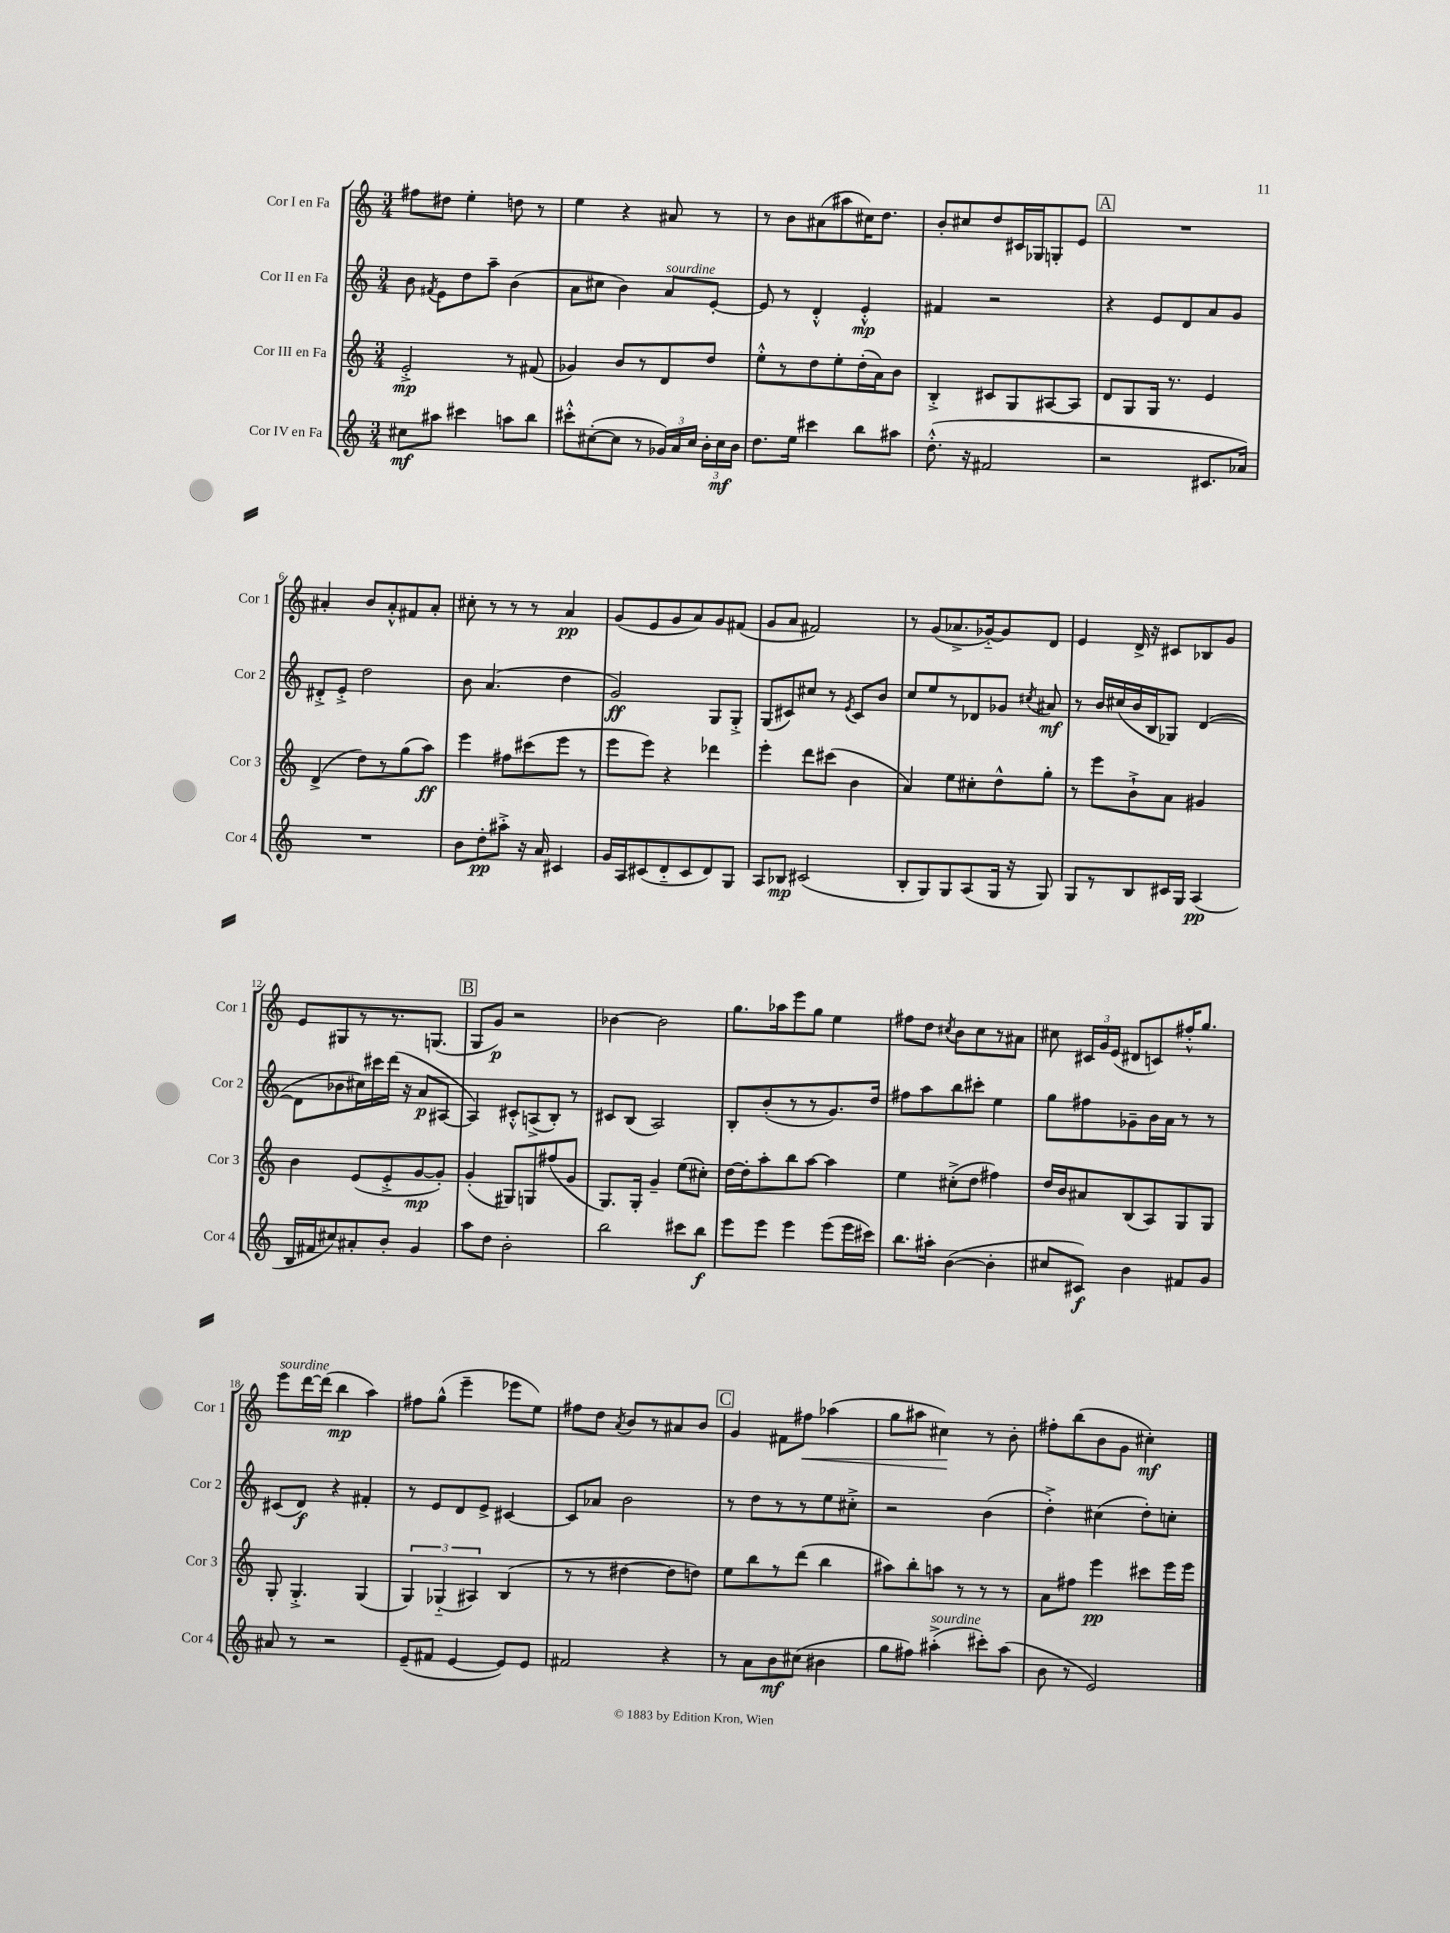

**kern	**dynam	**kern	**dynam	**kern	**dynam	**kern	**dynam
*part4	*part4	*part3	*part3	*part2	*part2	*part1	*part1
*staff4	*staff4	*staff3	*staff3	*staff2	*staff2	*staff1	*staff1
*I"Cor IV en Fa	*	*I"Cor III en Fa	*	*I"Cor II en Fa	*	*I"Cor I en Fa	*
*I'Cor 4	*	*I'Cor 3	*	*I'Cor 2	*	*I'Cor 1	*
*clefG2	*	*clefG2	*	*clefG2	*	*clefG2	*
*k[]	*	*k[]	*	*k[]	*	*k[]	*
*M3/4	*	*M3/4	*	*M3/4	*	*M3/4	*
=1	=1	=1	=1	=1	=1	=1	=1
8cc#X\L	mf	2e'^/	mp	8b\	.	8ff#X\L	.
.	.	.	.	8qf#X/	.	.	.
8aa#X\J	.	.	.	8e\L	.	8dd#X\J	.
4ccc#X\	.	.	.	8dd\	.	4ee'\	.
.	.	.	.	8aa~\J	.	.	.
8aan\L	.	8r	.	(4b\	.	8ddn\	.
8bb\J	.	(8f#X/	.	.	.	8r	.
=2	=2	=2	=2	=2	=2	=2	=2
8ccc#X'^^\L	.	4g-X/)	.	8a\L	.	4ee\	.
([8cc#X'\	.	.	.	8cc#X\J	.	.	.
8cc#\J]	.	8b/L	.	4b\)	.	4r	.
8r	.	8r	.	.	.	.	.
!	!	!	!	!LO:TX:a:i:t=sourdine	!	!	!
24g-X/LL)	.	8d/	.	8a/L	.	8a#X/	.
24a/	.	.	.	.	.	.	.
24cc#/JJ	.	.	.	.	.	.	.
24b'\LL	.	8dd/J	.	[8e'/J	.	8r	.
24cc#\	mf	.	.	.	.	.	.
24b\JJ	.	.	.	.	.	.	.
=3	=3	=3	=3	=3	=3	=3	=3
8.dd\L	.	8ee'^^\L	.	8e/]	.	8r	.
.	.	8r	.	8r	.	8b\L	.
16ee\Jk	.	.	.	.	.	.	.
4ccc#X\	.	8dd\	.	4d'^^/	.	(8a#X\	.
.	.	8ee'\	.	.	.	8aa#X\	.
8bb\L	.	(16dd'\L	.	4e'^^/	mp	16cc#X\K)	.
.	.	16a\J)	.	.	.	8.dd\J	.
8aa#X\J	.	8b\J	.	.	.	.	.
=4	=4	=4	=4	=4	=4	=4	=4
(8.dd'^^\	.	4B'^/	.	4f#X/	.	8b'/L	.
.	.	.	.	.	.	8cc#X/	.
16r	.	.	.	.	.	.	.
2f#X/	.	8c#X/L	.	2r	.	8dd/	.
.	.	8G/	.	.	.	16c#X/L	.
.	.	.	.	.	.	16G-X/J	.
.	.	[8A#X/	.	.	.	8Gn'/	.
.	.	8A#/J]	.	.	.	8e/J	.
!!LO:REH:place=s1:t=A
=5	=5	=5	=5	=5	=5	=5	=5
2r	.	8d/L	.	4r	.	2.r	.
.	.	8G/	.	.	.	.	.
.	.	16G/Jk	.	8e/L	.	.	.
.	.	8.r	.	.	.	.	.
.	.	.	.	8d/	.	.	.
8.c#X/L	.	4e/	.	8a/	.	.	.
.	.	.	.	8g/J	.	.	.
16a-X/Jk)	.	.	.	.	.	.	.
!!LO:LB:g=z
=6	=6	=6	=6	=6	=6	=6	=6
2.r	.	(4d^/	.	8d#X'^/L	.	4a#X'/	.
.	.	.	.	8e'^/J	.	.	.
.	.	8dd\L)	.	2dd\	.	8b/L	.
.	.	8r	.	.	.	8a#'^^/	.
.	.	(8gg\	.	.	.	8f#X/	.
.	.	8aa\J)	ff	.	.	8a#'/J	.
=7	=7	=7	=7	=7	=7	=7	=7
8b\L	.	4eee\	.	8b\	.	8cc#X'\	.
8dd'\	pp	.	.	(4.a/	.	8r	.
8aa#X'^\J	.	8ff#X\L	.	.	.	8r	.
16r	.	(8ccc#X\	.	.	.	8r	.
16a/	.	.	.	.	.	.	.
4c#X/	.	8eee\J	.	4dd\	.	4a/	pp
.	.	8r	.	.	.	.	.
=8	=8	=8	=8	=8	=8	=8	=8
16g/LL	.	8eee\L	.	2g/)	ff	(8g/L	.
16A/J	.	.	.	.	.	.	.
(8c#X/	.	8eee\J)	.	.	.	8e/	.
8d/	.	4r	.	.	.	8g/	.
8c#/	.	.	.	.	.	8a/)	.
8d/)	.	4ddd-X\	.	8G/L	.	8g/	.
8G/J	.	.	.	8G'^/J	.	(8f#X/J	.
=9	=9	=9	=9	=9	=9	=9	=9
8A/L	.	4eee'\	.	(8G/L	.	8g/L	.
8B-X/J	mp	.	.	8c#X/)	.	8a/J	.
(2c#X/	.	8ddd\L	.	8cc#X/J	.	2f#X/)	.
.	.	(8ccc#X\J	.	8r	.	.	.
.	.	.	.	8qe/	.	.	.
.	.	4b\	.	8c#/L	.	.	.
.	.	.	.	8b/J	.	.	.
=10	=10	=10	=10	=10	=10	=10	=10
8B'/L	.	4a/)	.	8cc/L	.	8r	.
8G/)	.	.	.	8ee/	.	(8g/L	.
8G/	.	8ee\L	.	8r	.	8.a-X^/	.
(8A/	.	8cc#X'\	.	8d-X/	.	.	.
.	.	.	.	.	.	[16g-X/k)	.
16G/Jk	.	8dd^^\	.	8g-X/J	.	8g-/]	.
16r	.	.	.	.	.	.	.
.	.	.	.	8qcc#X/	.	.	.
8G/)	.	8gg'\J	.	8a#X/	mf	8d/J	.
=11	=11	=11	=11	=11	=11	=11	=11
8G/L	.	8r	.	8r	.	4e/	.
8r	.	8eee\L	.	16b/LL	.	.	.
.	.	.	.	(16cc#X/	.	.	.
8B/	.	8b`^\	.	16b/	.	16d^/	.
.	.	.	.	16B/J	.	16r	.
16c#X/L	.	8a\J	.	8G-X/J)	.	8c#X/L	.
16G/JJ	.	.	.	.	.	.	.
(4A/	pp	4g#X/	.	([4d/	.	8B-X/	.
.	.	.	.	.	.	8g/J	.
!!LO:LB:g=z
=12	=12	=12	=12	=12	=12	=12	=12
16B/LL	.	4b\	.	8d\L]	.	8e/L	.
16f#X/J	.	.	.	.	.	.	.
8cc#X/)	.	.	.	8b-X\	.	8G#X/	.
8a#X'/	.	(8e/L	.	16cc#X\L)	.	8r	.
.	.	.	.	16ccc#X\	.	.	.
8b'/J	.	8e'^/	.	(16ddd\JJ	.	8.r	.
.	.	.	.	16r	.	.	.
4g/	.	[8g/	mp	8a/L	p	.	.
.	.	.	.	.	.	(8.Gn/J	.
.	.	8g'/J])	.	[8A#X/J	.	.	.
!!LO:REH:place=s1:t=B
=13	=13	=13	=13	=13	=13	=13	=13
8aa\L	.	(4g'/	.	4A#/])	.	8G/L	.
8dd\J	.	.	.	.	.	8g/J)	p
2b'\	.	8G#X/L)	.	8c#X'^^/L	.	2r	.
.	.	8Gn/	.	(8An^/	.	.	.
.	.	(8ff#X/	.	8B'/J)	.	.	.
.	.	8g/J	.	8r	.	.	.
=14	=14	=14	=14	=14	=14	=14	=14
2bb\	.	8.G/L)	.	8c#X/L	.	[4b-X\	.
.	.	.	.	(8B/J	.	.	.
.	.	16G'/Jk	.	.	.	.	.
.	.	4g~/	.	2A/)	.	2b-\]	.
8ccc#X\L	.	(8ee\L	.	.	.	.	.
8bb\J	f	8cc#X'\J)	.	.	.	.	.
=15	=15	=15	=15	=15	=15	=15	=15
8eee\L	.	[16dd\LL	.	8B'/L	.	8.gg\L	.
.	.	16dd'\J]	.	.	.	.	.
8eee\J	.	8aa'\	.	(8b'/	.	.	.
.	.	.	.	.	.	16aa-X\k	.
4eee\	.	8bb\	.	8r	.	8eee\	.
.	.	[8aa\J	.	8r	.	8gg\J	.
(8eee\L	.	4aa\]	.	8.g/)	.	4ee\	.
16eee\L	.	.	.	.	.	.	.
16ccc#X\JJ)	.	.	.	16dd/Jk	.	.	.
=16	=16	=16	=16	=16	=16	=16	=16
8.bb\L	.	4ee\	.	8ff#X\L	.	8ff#X\L	.
.	.	.	.	8aa\	.	8dd\J	.
16aa#X'\Jk	.	.	.	.	.	.	.
.	.	.	.	.	.	8qcc#X/	.
([4b\	.	(8cc#X'^\L	.	8bb\	.	8b\L	.
.	.	8dd\J	.	8ccc#X'\J	.	8cc#\	.
4b'\]	.	4ff#X\)	.	4ee\	.	8r	.
.	.	.	.	.	.	8a#X\J	.
=17	=17	=17	=17	=17	=17	=17	=17
8cc#X/L	.	16dd/LL	.	8gg\L	.	8cc#X\	.
.	.	16b/J	.	.	.	.	.
8c#X/J)	f	8a#X/	.	8ff#X\	.	24c#X/LL	.
.	.	.	.	.	.	24g/	.
.	.	.	.	.	.	(24e/JJ	.
4b\	.	(8B/	.	8g-X~\	.	8d#X/L	.
.	.	8A/)	.	16b\L	.	8cn/)	.
.	.	.	.	16a\JJ	.	.	.
8f#X/L	.	8G/	.	8r	.	16ff#X'^^/K	.
.	.	.	.	.	.	8.gg/J	.
8g/J	.	8G/J	.	8r	.	.	.
!!LO:LB:g=z
=18	=18	=18	=18	=18	=18	=18	=18
!	!	!	!	!	!	!LO:TX:a:i:t=sourdine	!
8a#X/	.	8G'/	.	(8c#X/L	.	8eee\L	.
8r	.	4.G'^/	.	8d/J)	f	[16ddd\L	.
.	.	.	.	.	.	(16ddd\JJ]	.
2r	.	.	.	4r	.	4bb\	mp
.	.	(4G/	.	4f#X'/	.	4aa\)	.
=19	=19	=19	=19	=19	=19	=19	=19
(8e~/L	.	6G/)	.	8r	.	8ff#X\L	.
8f#X/J	.	.	.	8e/L	.	(8gg^^\J	.
.	.	(6G-X/	.	.	.	.	.
[4e/	.	.	.	8d/	.	4eee~\	.
.	.	6A#X/)	.	.	.	.	.
.	.	.	.	8e^/J	.	.	.
8e/L])	.	(4B/	.	[4c#X/	.	8eee-X\L	.
8e/J	.	.	.	.	.	8ee\J)	.
=20	=20	=20	=20	=20	=20	=20	=20
2f#X/	.	8r	.	8c#/L]	.	8ff#X\L	.
.	.	8r	.	8a-X/J	.	8dd\J	.
.	.	.	.	.	.	8qa/	.
.	.	[4dd#X\	.	2b\	.	8b/L	.
.	.	.	.	.	.	8r	.
4r	.	8dd#\L]	.	.	.	8a#X/	.
.	.	8ddn\J)	.	.	.	8b/J	.
!!LO:REH:place=s1:t=C
=21	=21	=21	=21	=21	=21	=21	=21
8r	.	8ee\L	.	8r	.	4g/	.
8a\L	.	8bb\	.	8dd\L	.	.	.
8b\	mf	8r	.	8r	.	8f#X\L	.
!	!	!	!	!	!	!	!LO:HP:b
(8cc#X\J	.	(8ddd\J	.	8r	.	8ff#X\J	<
4b#X\	.	4bb\	.	8ee\	.	(4aa-X\	.
.	.	.	.	8cc#X'^\J	.	.	.
=22	=22	=22	=22	=22	=22	=22	=22
8gg\L	.	8aa#X\L)	.	2r	.	8gg\L	.
8ff#X\J)	.	8bb'\	.	.	.	8aa#X\J	.
!LO:TX:a:i:t=sourdine	!	!	!	!	!	!	!
(4aa#X'^\	.	8aan\J	.	.	.	4cc#X\)	.
.	.	8r	.	.	.	.	.
8ccc#X'\L)	.	8r	.	(4b\	.	8r	[
(8aa#\J	.	8r	.	.	.	8b'\	.
=23	=23	=23	=23	=23	=23	=23	=23
8b\	.	8a\L	.	4dd'^\)	.	8ff#X'\L	.
8r	.	8ff#X\J	.	.	.	(8bb\	.
2e/)	.	4eee\	pp	(4cc#X\	.	8b\	.
.	.	.	.	.	.	8g\J	.
.	.	8ccc#X\L	.	8dd'\L)	.	4cc#X'\)	mf
.	.	16eee\L	.	8ccn'\J	.	.	.
.	.	16eee\JJ	.	.	.	.	.
==	==	==	==	==	==	==	==
*-	*-	*-	*-	*-	*-	*-	*-
